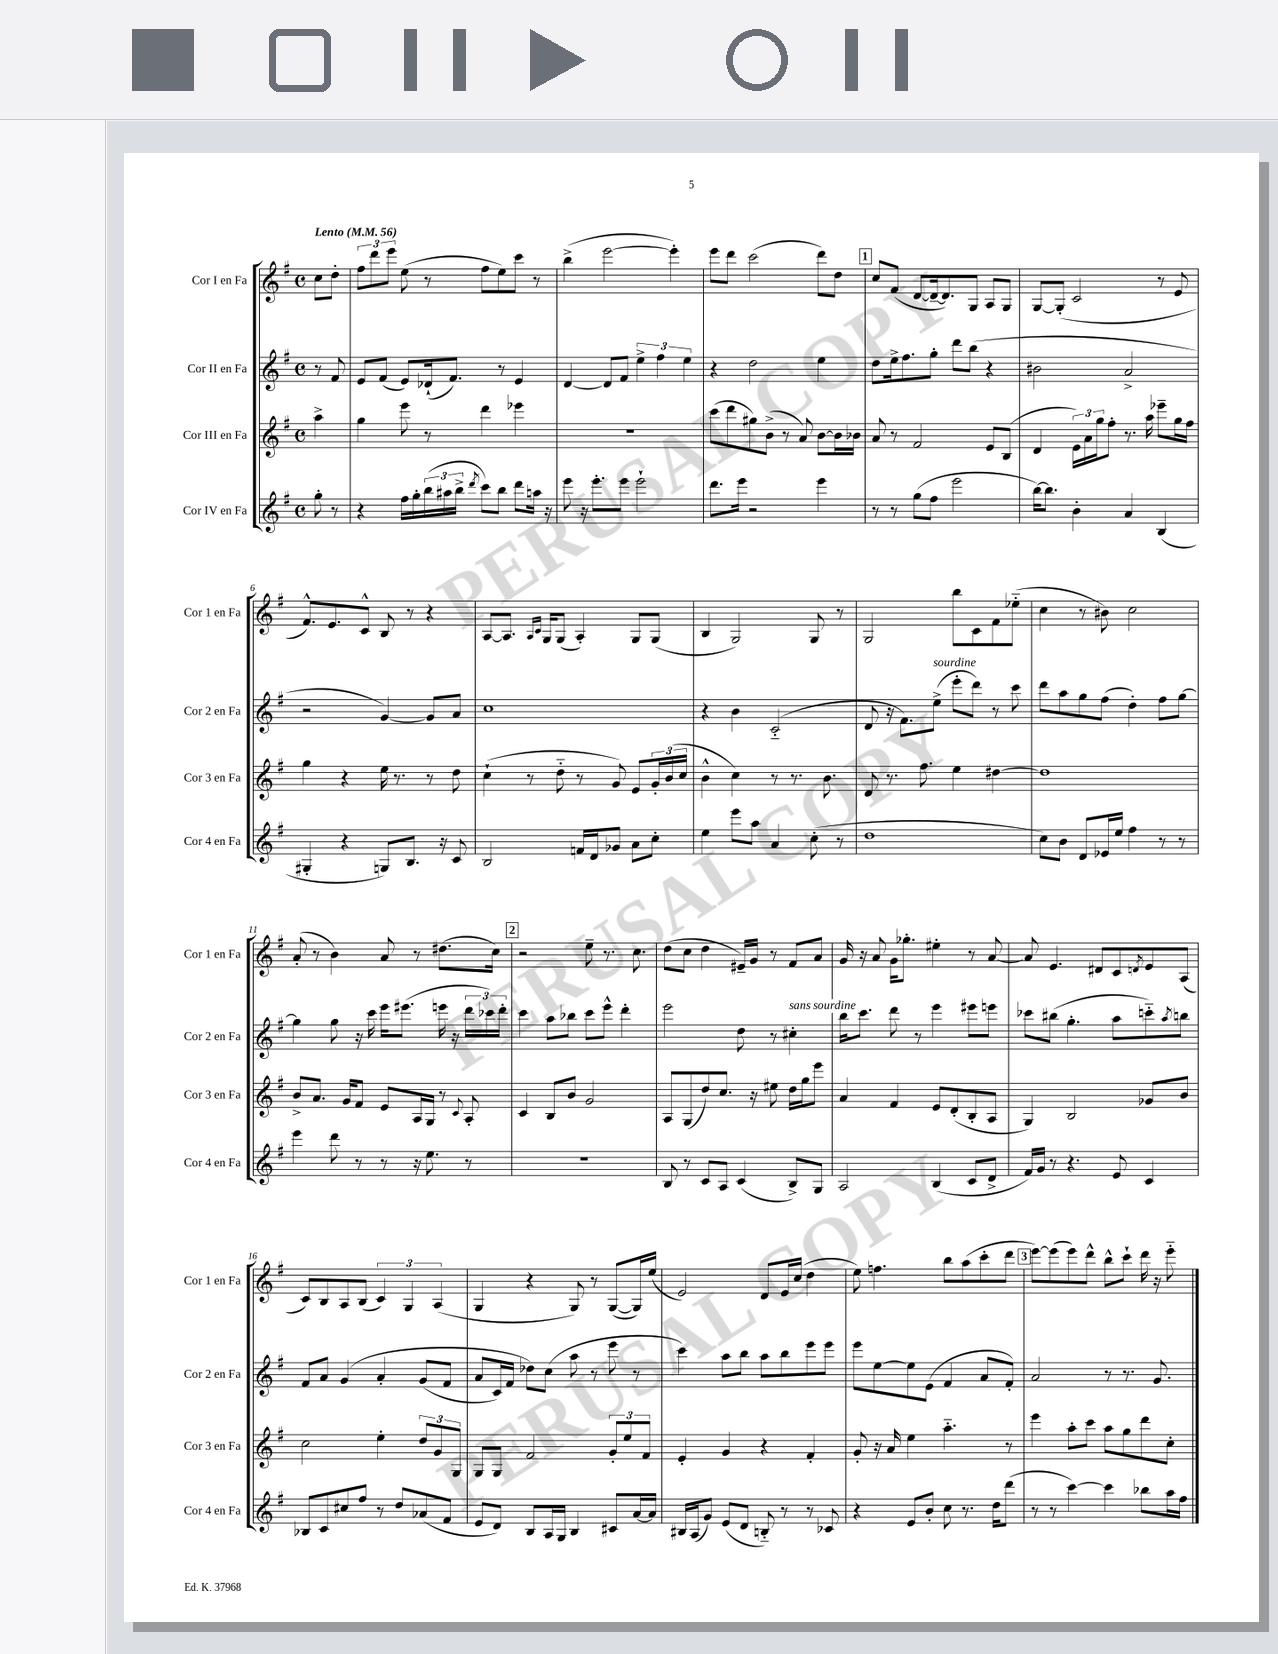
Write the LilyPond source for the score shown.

<<
\new StaffGroup <<
\new Staff = "s0" \with { instrumentName = "Cor I en Fa" shortInstrumentName = "Cor 1 en Fa" } {
    \clef treble \key g \major \defaultTimeSignature \time 4/4 \partial 4 \tempo "Lento" 4 = 56
    c''8 d''8-. |
    \tuplet 3/2 { fis''8 d'''8 e'''8 } e''8( r8 fis''8 e''8) c'''8 r8 |
    b''4->( e'''2~ e'''4-.) |
    e'''8 d'''8 c'''2( d'''8) d''8 |
    \mark \markup { \box "1" } c''8 fis'8( d'8~ d'16~-- d'8.) g8 a8 g8 |
    g8~ g8-.( c'2 r8 e'8 |
    fis'8.-^) e'8. c'8-^ b8 r8 r4 |
    a8~ a8. \grace { a16 c'16 } g16 g8( a4-.) g8 g8( |
    b4 g2) g8 r8 |
    g2 b''8 c'8 fis'8 ees''8-_( |
    c''4 r8 bis'8) c''2 |
    a'8-.( r8 b'4) a'8 r8 dis''8.( c''16) |
    \mark \markup { \box "2" } r2 e''8-- r8. c''8. |
    d''8( c''8 d''4 eis'16--) g'16 r8 fis'8 a'8 |
    g'16 r16 a'8 g'16 ges''8.-. eis''4-. r8 a'8~ |
    a'8 e'4. dis'8 c'8 \acciaccatura { d'8 } e'8 a8( |
    c'8) b8 a8 b8( \tuplet 3/2 { c'4) g4 a4( } |
    g4 r4 g8) r8 g8~( g16) e''16( |
    e'2) d'8 e'16 c''16( d''4 |
    e''8) f''4. b''8 a''8( c'''8-. d'''8 |
    \mark \markup { \box "3" } e'''8~) e'''8( e'''8) d'''8-^ b''8-^ c'''8-! d'''16 r16 e'''8-_ \bar "|." |
}
\new Staff = "s1" \with { instrumentName = "Cor II en Fa" shortInstrumentName = "Cor 2 en Fa" } {
    \clef treble \key g \major \defaultTimeSignature \time 4/4 \partial 4
    r8 fis'8 |
    e'8 fis'8( e'8) des'16-!( fis'8.) r8 e'4 |
    d'4~ d'8 fis'8 \tuplet 3/2 { e''4-> fis''4 e''4 } |
    r4 d''2 e''4 |
    \mark \markup { \box "1" } d''8 e''16-> fis''8. g''8-. d'''8 b''8( r4 |
    bis'2 a'2-> |
    r2 g'4~) g'8 a'8 |
    c''1 |
    r4 b'4 c'2-_( |
    d'8 r16 fis'8.) e''8->^\markup { \italic "sourdine" }( e'''8-. d'''8) r8 c'''8 |
    d'''8 a''8 g''8 fis''8( d''4-.) fis''8 g''8~ |
    g''4 g''8 r16 c'''16 e'''16 eis'''8.( e'''16 r16 \tuplet 3/2 { d'''16 ces'''16) d'''16-. } |
    \mark \markup { \box "2" } c'''4 a''8 bes''8 c'''8 e'''8-^ d'''4-. |
    e'''2 d''8 r8 cis''4-.^\markup { \italic "sans sourdine" } |
    b''16 c'''8. d'''8 r8 e'''4 eis'''8 e'''8 |
    ces'''8 bis''8( g''4.-. a''8 c'''8-_) \acciaccatura { a''8 } b''8 |
    fis'8 a'8 g'4\( a'4-. g'8( fis'8 |
    a'8 c'16) fis'16 des''8\) c''8( a''8 r8 e'''8 r8 |
    c'''4) a''8 b''8 a''8 b''8 e'''8 e'''8 |
    e'''8 e''8~ e''8 e'8( fis'4 a'8 fis'8-.) |
    \mark \markup { \box "3" } a'2 r8 r8. g'8. \bar "|." |
}
\new Staff = "s2" \with { instrumentName = "Cor III en Fa" shortInstrumentName = "Cor 3 en Fa" } {
    \clef treble \key g \major \defaultTimeSignature \time 4/4 \partial 4
    a''4-> |
    g''4 e'''8 r8 d'''4 ees'''4 |
    R1 |
    c'''8( d'''8 gis''8) b'8->( r8 a'8) b'8~ b'16 bes'16 |
    \mark \markup { \box "1" } a'8 r8 fis'2 e'8 b8( |
    d'4 \tuplet 3/2 { e'16) a'16 g''16 } fis''8-. r8. a''16 ees'''8-- g''16 fis''16 |
    g''4 r4 e''16 r8. r8 d''8 |
    c''4-!( r8 d''8-_ r8 g'8) e'8 \tuplet 3/2 { g'16-. b'16( c''16 } |
    b'4-^ c''4) r8 r8. b'8. |
    d'8 r8. fis''8. e''4 dis''4~ |
    dis''1 |
    b'8-> a'8. g'16 fis'8 e'8 a16 g16 r8 \appoggiatura { c'8 } a8-. |
    \mark \markup { \box "2" } c'4 b8 b'8 g'2 |
    a8 g8( d''8) c''8. r16 eis''8 d''16 g''16 e'''8 |
    a'4 fis'4 e'8 d'8-.( b8-. a8 |
    g4) b2 ges'8 b'8 |
    c''2 e''4-. \tuplet 3/2 { d''8 g'8 g8 } |
    g8 g8 fis'2 \tuplet 3/2 { g'8-. e''8 fis'8 } |
    e'4-. g'4 r4 fis'4-. |
    g'8-. r16 a'16 e''4 a''4.-_ r8 |
    \mark \markup { \box "3" } e'''4 a''8-. c'''8 a''8 g''8 d'''8 c''8-. \bar "|." |
}
\new Staff = "s3" \with { instrumentName = "Cor IV en Fa" shortInstrumentName = "Cor 4 en Fa" } {
    \clef treble \key g \major \defaultTimeSignature \time 4/4 \partial 4
    g''8-. r8 |
    r4 fis''16 g''16-. \tuplet 3/2 { b''16( ais''16 b''16-> } \acciaccatura { d'''8 } c'''8) b''8 d'''8 a''16 r16 |
    e'''8 r16 e'''8.-. e'''8 e'''2-! |
    d'''8. e'''16 r2 e'''4 |
    \mark \markup { \box "1" } r8 r8 g''8( fis''8 e'''2 |
    b''16~) b''8. b'4-. a'4 b4( |
    gis4-. r4 g8) b8. r16 c'8 |
    b2 f'16 d'16 ges'8 a'8 c''8-. |
    e''4 e'''8 a''8 a'4 c''8-.( r8 |
    d''1 |
    c''8) b'8 d'8 ees'16 e''16 fis''4 r8 r8 |
    e'''4 d'''8 r8 r8 r16 e''8. r8 |
    \mark \markup { \box "2" } R1 |
    b8 r8 c'8 a8 c'4( b8->) g8 |
    a2 b4( c'8 d'8-> |
    fis'16) g'16 r8 r4. e'8 c'4 |
    bes8 c'8 cis''8 fis''8 r8 d''8 aes'8( fis'8 |
    e'8 d'8) b8 a16 g16 b4 cis'8 a'16~ a'16 |
    bis16 a16( g'8) e'8( d'8 b8-_) r8 r8 ces'8 |
    r4 e'8 b'8-. c''8 r8. d''16 d'''8( |
    \mark \markup { \box "3" } r8 r8 c'''4~) c'''4 bes''8 a''16 fis''16 \bar "|." |
}
>>
>>
